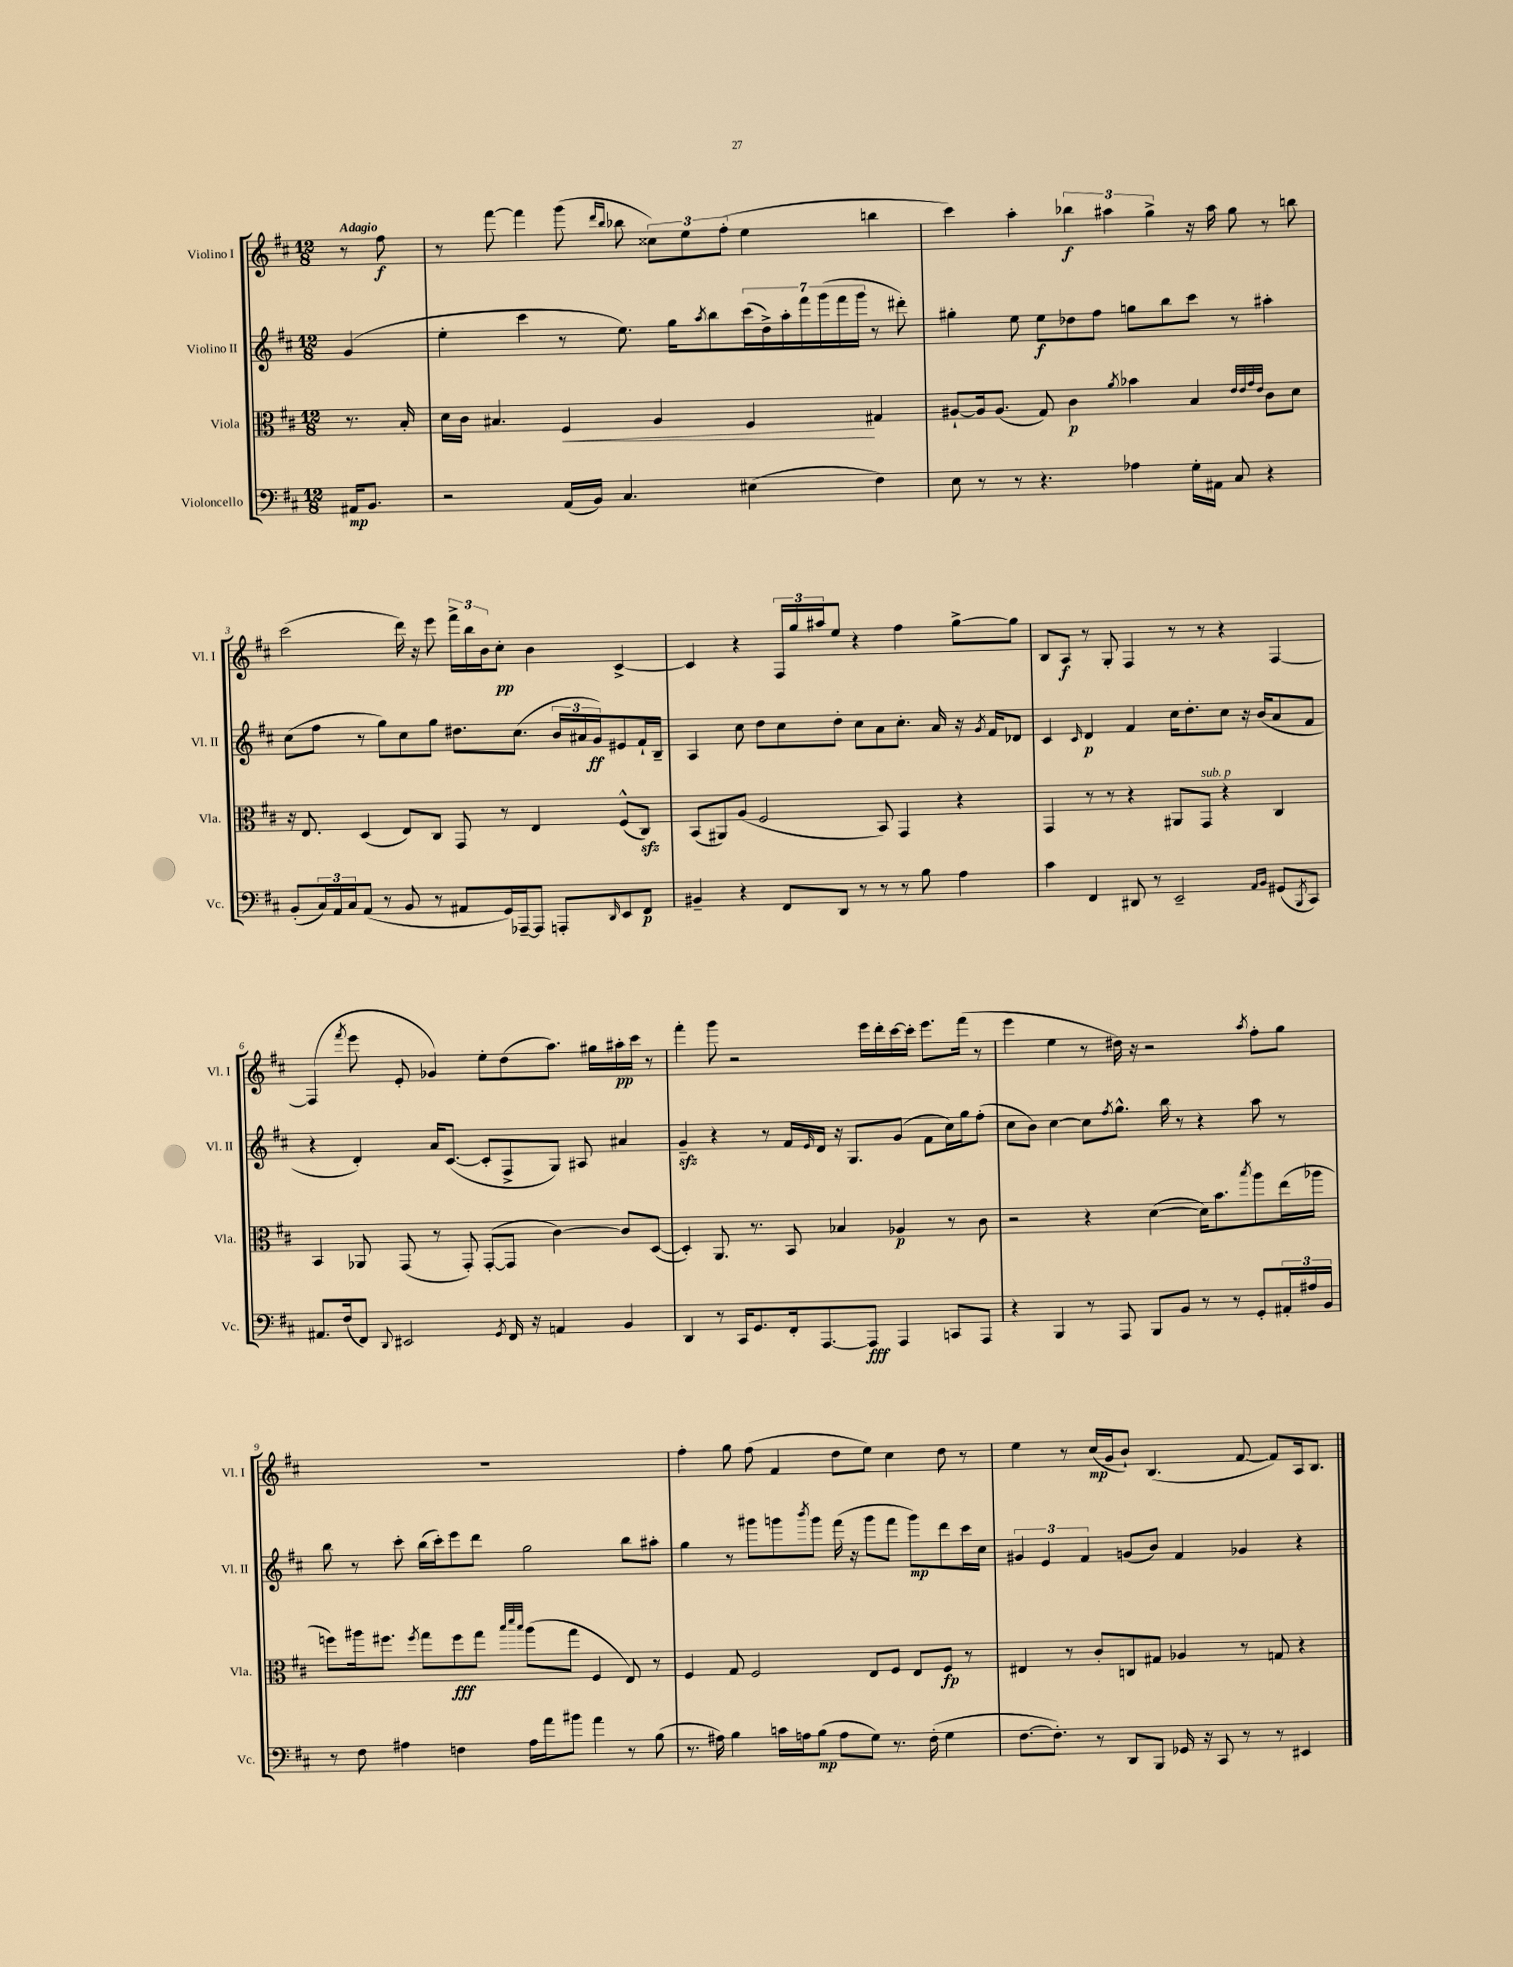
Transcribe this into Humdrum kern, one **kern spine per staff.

**kern	**dynam	**kern	**dynam	**kern	**dynam	**kern	**dynam
*part4	*part4	*part3	*part3	*part2	*part2	*part1	*part1
*staff4	*staff4	*staff3	*staff3	*staff2	*staff2	*staff1	*staff1
*I"Violoncello	*	*I"Viola	*	*I"Violino II	*	*I"Violino I	*
*I'Vc.	*	*I'Vla.	*	*I'Vl. II	*	*I'Vl. I	*
*clefF4	*	*clefC3	*	*clefG2	*	*clefG2	*
*k[f#c#]	*	*k[f#c#]	*	*k[f#c#]	*	*k[f#c#]	*
*M12/8	*	*M12/8	*	*M12/8	*	*M12/8	*
=	=	=	=	=	=	=	=
!	!	!	!	!	!	!LO:TX:a:B:t=Adagio	!
16AA#X/KL	mp	8.r	.	(4g/	.	8r	.
8.BB/J	.	.	.	.	.	.	.
.	.	.	.	.	.	8ff#\	f
.	.	16B'/	.	.	.	.	.
=1	=1	=1	=1	=1	=1	=1	=1
2r	.	16d\LL	.	4ee'\	.	8r	.
.	.	16c#\JJ	.	.	.	.	.
.	.	4.B#X/	.	.	.	[8fff#\	.
.	.	.	.	4ccc#\	.	4fff#\]	.
!	!	!	!LO:HP:b	!	!	!	!
(16AA/LL	.	4F#/	<	8r	.	(8ggg\	.
16BB/JJ)	.	.	.	.	.	.	.
.	.	.	.	.	.	16qqddd/LL	.
.	.	.	.	.	.	16qqbb/JJ	.
4.C#/	.	.	.	8.ee\)	.	8bb-X\	.
.	.	4A/	.	.	.	12cc##X\L)	.
.	.	.	.	16gg\KL	.	.	.
.	.	.	.	.	.	12ee\	.
.	.	.	.	8qaa/	.	.	.
.	.	.	.	8bb\	.	.	.
.	.	.	.	.	.	(12ff#'\J	.
(4E#X\	.	4F#/	.	(28ccc#\L	.	4ee\	.
.	.	.	.	28dd^\)	.	.	.
.	.	.	.	28aa'\	.	.	.
.	.	.	.	28fff#\	.	.	.
.	.	.	.	(28ggg\	.	.	.
.	.	.	.	28fff#\	.	.	.
.	.	.	.	28ggg\JJ	.	.	.
4F#\)	.	4G#X/	[	8r	.	4bbn\	.
.	.	.	.	8ddd#X'\)	.	.	.
=2	=2	=2	=2	=2	=2	=2	=2
8E\	.	[8A#X`/L	.	4gg#X'\	.	4ccc#\)	.
8r	.	16A#/k]	.	.	.	.	.
.	.	(8.A#/J	.	.	.	.	.
8r	.	.	.	8ee\	.	4aa'\	.
4.r	.	8G/)	.	8ee\L	f	.	.
.	.	4c#\	p	8dd-X\	.	6bb-X\	f
.	.	.	.	8ff#\J	.	.	.
.	.	.	.	.	.	6aa#X\	.
.	.	8qa/	.	.	.	.	.
4A-X\	.	4b-X\	.	8ggn\L	.	.	.
.	.	.	.	.	.	6gg^\	.
.	.	.	.	8bb\	.	.	.
16G'\LL	.	4B/	.	8ccc#\J	.	16r	.
16AA#X\JJ	.	.	.	.	.	16aa#\	.
8C#/	.	.	.	8r	.	8gg\	.
.	.	32qqe/LLL	.	.	.	.	.
.	.	32qqe/	.	.	.	.	.
.	.	32qqg/	.	.	.	.	.
.	.	32qqe/JJJ	.	.	.	.	.
4r	.	8c#\L	.	4aa#X'\	.	8r	.
.	.	8d\J	.	.	.	8bbn\	.
!!LO:LB:g=z
=3	=3	=3	=3	=3	=3	=3	=3
(8BB'/L	.	16r	.	(8cc#\L	.	(2ccc#\	.
.	.	8.E/	.	.	.	.	.
24C#/L)	.	.	.	8ff#\J	.	.	.
24AA/	.	.	.	.	.	.	.
24C#/J	.	.	.	.	.	.	.
(8AA/J	.	(4D/	.	8r	.	.	.
8r	.	.	.	8gg\L)	.	.	.
8BB/	.	8E/L)	.	8cc#\	.	16ddd\)	.
.	.	.	.	.	.	16r	.
8r	.	8C#/J	.	8gg\J	.	8eee\	.
8AA#X/L	.	8GG/	.	8.dd#X\L	.	24fff#^\LL	.
.	.	.	.	.	.	24bb\	.
.	.	.	.	.	.	24b\J	.
16GG/L)	.	8r	.	.	.	8cc#'\J	pp
[16AAA-X~/J	.	.	.	(8.cc#\J	.	.	.
8AAA-/J]	.	4E/	.	.	.	4b\	.
8AAAn'/L	.	.	.	24b/LL	.	.	.
.	.	.	.	24a#X/	.	.	.
.	.	.	.	24g/J)	ff	.	.
16qqDD/	.	.	.	.	.	.	.
8EE/	.	(8F#^^/L	.	8e#X/	.	[4c#^/	.
8FF#/J	p	8C#zz/J)	.	16f#`/L	.	.	.
.	.	.	.	16B~/JJ	.	.	.
=4	=4	=4	=4	=4	=4	=4	=4
4BB#X~/	.	(8BB/L	.	4A/	.	4c#/]	.
.	.	8AA#X/)	.	.	.	.	.
4r	.	(8A/J	.	8cc#\	.	4r	.
.	.	2F#/	.	8dd\L	.	.	.
8FF#/L	.	.	.	8cc#\	.	24F#/LL	.
.	.	.	.	.	.	24gg/	.
.	.	.	.	.	.	24aa#X/J	.
8DD/J	.	.	.	8dd'\J	.	8ee/J	.
8r	.	.	.	8cc#\L	.	4r	.
8r	.	8BB/)	.	8a\	.	.	.
8r	.	4GG/	.	8.cc#'\J	.	4ff#\	.
8B\	.	.	.	.	.	.	.
.	.	.	.	16a/	.	.	.
4A\	.	4r	.	16r	.	[8gg^\L	.
.	.	.	.	8qg/	.	.	.
.	.	.	.	16f#/KL	.	.	.
.	.	.	.	8d-X/J	.	8gg\J]	.
=5	=5	=5	=5	=5	=5	=5	=5
4c#\	.	4GG/	.	4c#/	.	8B/L	.
.	.	.	.	.	.	8A/J	f
.	.	.	.	16qqc#/	.	.	.
4FF#/	.	8r	.	4d/	p	8r	.
.	.	8r	.	.	.	8G'/	.
8DD#X/	.	4r	.	4f#/	.	4F#/	.
8r	.	.	.	.	.	.	.
2EE~/	.	8AA#X/L	.	16cc#\KL	.	8r	.
.	.	.	.	8.dd'\	.	.	.
!	!	!LO:TX:a:i:t=sub. p	!	!	!	!	!
.	.	8GG/J	.	.	.	8r	.
.	.	4r	.	8cc#\J	.	4r	.
.	.	.	.	16r	.	.	.
.	.	.	.	(16b/KL	.	.	.
16qqAA/LL	.	.	.	.	.	.	.
16qqBB/JJ	.	.	.	.	.	.	.
(8GG#X/L	.	4C#/	.	8a/	.	[4F#/	.
8qBBB/	.	.	.	.	.	.	.
8CC#/J)	.	.	.	8f#/J	.	.	.
!!LO:LB:g=z
=6	=6	=6	=6	=6	=6	=6	=6
8.AA#X/L	.	4BB/	.	4r	.	(4F#/]	.
(16F#/k	.	.	.	.	.	.	.
.	.	.	.	.	.	8qfff#/	.
8FF#/J)	.	8AA-X/	.	4d'/)	.	8eee\	.
8qqDD/	.	.	.	.	.	.	.
2EE#X/	.	(8GG/	.	.	.	8e'/	.
.	.	8r	.	16a/KL	.	4g-X/)	.
.	.	.	.	([8.c#/J	.	.	.
.	.	8GG'/)	.	.	.	.	.
.	.	([8GG'/L	.	8c#'/L]	.	8ee'\L	.
8qGG/	.	.	.	.	.	.	.
16FF#/	.	8GG/J]	.	8F#^/	.	(8dd\	.
16r	.	.	.	.	.	.	.
4AAn/	.	[4c#\)	.	8G/J)	.	8.aa\J)	.
.	.	.	.	8A#X/	.	.	.
.	.	.	.	.	.	16gg#X\LL	.
4BB/	.	8c#/L]	.	4a#X/	.	16aa#X'\	pp
.	.	.	.	.	.	16ccc#\JJ	.
.	.	([8D/J	.	.	.	8r	.
=7	=7	=7	=7	=7	=7	=7	=7
4DD/	.	4D'/])	.	4gzz~/	.	4fff#'\	.
8r	.	8.AA/	.	4r	.	8ggg\	.
16CC#/KL	.	.	.	.	.	2r	.
8.GG/	.	8.r	.	.	.	.	.
.	.	.	.	8r	.	.	.
16FF#'/k	.	8BB/	.	16f#/LL	.	.	.
.	.	.	.	16qqe/	.	.	.
[8.AAA/	.	.	.	16d/JJ	.	.	.
.	.	4B-X/	.	16r	.	.	.
.	.	.	.	8.G/L	.	.	.
8AAA/J]	fff	.	.	.	.	16eee\LL	.
.	.	.	.	.	.	16ddd'\	.
4AAA/	.	4A-X/	p	(8g/J	.	[16ccc#\	.
.	.	.	.	.	.	16ccc#'\JJ]	.
.	.	.	.	8f#\L	.	8.eee\L	.
8CCn/L	.	8r	.	16cc#\L)	.	.	.
.	.	.	.	16gg\J	.	(16fff#\Jk	.
8AAA/J	.	8c#\	.	(8ff#'\J	.	8r	.
=8	=8	=8	=8	=8	=8	=8	=8
4r	.	2r	.	8cc#\L	.	4eee\	.
.	.	.	.	8b\J)	.	.	.
4BBB/	.	.	.	[4cc#\	.	4ee\	.
8r	.	4r	.	8cc#\L]	.	8r	.
.	.	.	.	8qff#/	.	.	.
8AAA/	.	.	.	8.gg^^\J	.	16dd#X\)	.
.	.	.	.	.	.	16r	.
8BBB/L	.	([4d\	.	.	.	2r	.
.	.	.	.	16bb\	.	.	.
8BB/J	.	.	.	8r	.	.	.
8r	.	16d\KL])	.	4r	.	.	.
.	.	8.b\	.	.	.	.	.
8r	.	.	.	.	.	.	.
.	.	8qbb/	.	.	.	8qaa/	.
8GG'/L	.	8aa\	.	8aa\	.	8ff#'\L	.
24AA#X'/L	.	(16ee\L	.	8r	.	8gg\J	.
24A#X/	.	.	.	.	.	.	.
.	.	16aa-X\JJ	.	.	.	.	.
24BB/JJ	.	.	.	.	.	.	.
!!LO:LB:g=z
=9	=9	=9	=9	=9	=9	=9	=9
8r	.	8ffn\L)	.	8bb\	.	1.r	.
8F#\	.	16aa#X\k	.	8r	.	.	.
.	.	8.ff#X\J	.	.	.	.	.
4A#X\	.	.	.	8ccc#'\	.	.	.
.	.	8qff#/	.	.	.	.	.
.	.	8gg\L	.	(16bb\LL	.	.	.
.	.	.	.	16ccc#'\J)	.	.	.
4Fn\	.	8ff#\	fff	8eee\	.	.	.
.	.	8gg\J	.	8ddd\J	.	.	.
.	.	32qqbb/LLL	.	.	.	.	.
.	.	32qqddd/	.	.	.	.	.
.	.	32qqbb/JJJ	.	.	.	.	.
16A#\LL	.	(8aa#\L	.	2gg\	.	.	.
16a\J	.	.	.	.	.	.	.
8b#X\J	.	8gg\J	.	.	.	.	.
4a\	.	4F#/	.	.	.	.	.
8r	.	8E/)	.	8bb\L	.	.	.
(8B\	.	8r	.	8aa#X'\J	.	.	.
=10	=10	=10	=10	=10	=10	=10	=10
8.r	.	4F#/	.	4gg\	.	4ff#'\	.
16A#X\)	.	.	.	.	.	.	.
4B\	.	8G/	.	8r	.	8gg\	.
.	.	2F#/	.	8ggg#X\L	.	(8ff#\	.
16cn\LL	.	.	.	8gggn\	.	4f#/	.
16An\J	.	.	.	.	.	.	.
.	.	.	.	8qbbb/	.	.	.
(8B\J	mp	.	.	8ggg\J	.	.	.
8A\L	.	.	.	(16fff#\	.	8dd\L	.
.	.	.	.	16r	.	.	.
8G\J)	.	8E/L	.	8ggg\L	.	8ee\J)	.
8.r	.	8F#/J	.	8fff#\J	.	4cc#\	.
.	.	8E/L	.	8ggg\L)	mp	.	.
(16F#'\	.	.	.	.	.	.	.
4G\	.	8F#/J	fp	8ddd\	.	8dd\	.
.	.	8r	.	16ccc#\L	.	8r	.
.	.	.	.	16cc#\JJ	.	.	.
=11	=11	=11	=11	=11	=11	=11	=11
[8.F#\L	.	4E#X/	.	6g#X/	.	4ee\	.
.	.	.	.	6e/	.	.	.
8.F#'\J])	.	.	.	.	.	.	.
.	.	8r	.	.	.	8r	.
.	.	.	.	6f#/	.	.	.
8r	.	8c#'/L	.	.	.	(16cc#/LL	mp
.	.	.	.	.	.	16g/J	.
8DD/L	.	8Cn/	.	(8gn/L	.	8b`/J)	.
8BBB/J	.	8G#X/J	.	8b/J)	.	(4.B/	.
16GG-X/	.	4A-X/	.	4f#/	.	.	.
16r	.	.	.	.	.	.	.
8CC#/	.	.	.	.	.	.	.
8r	.	8r	.	4g-X/	.	[8f#/	.
8r	.	8Gn/	.	.	.	8f#/L])	.
4EE#X/	.	4r	.	4r	.	16A/k	.
.	.	.	.	.	.	8.B/J	.
==	==	==	==	==	==	==	==
*-	*-	*-	*-	*-	*-	*-	*-
